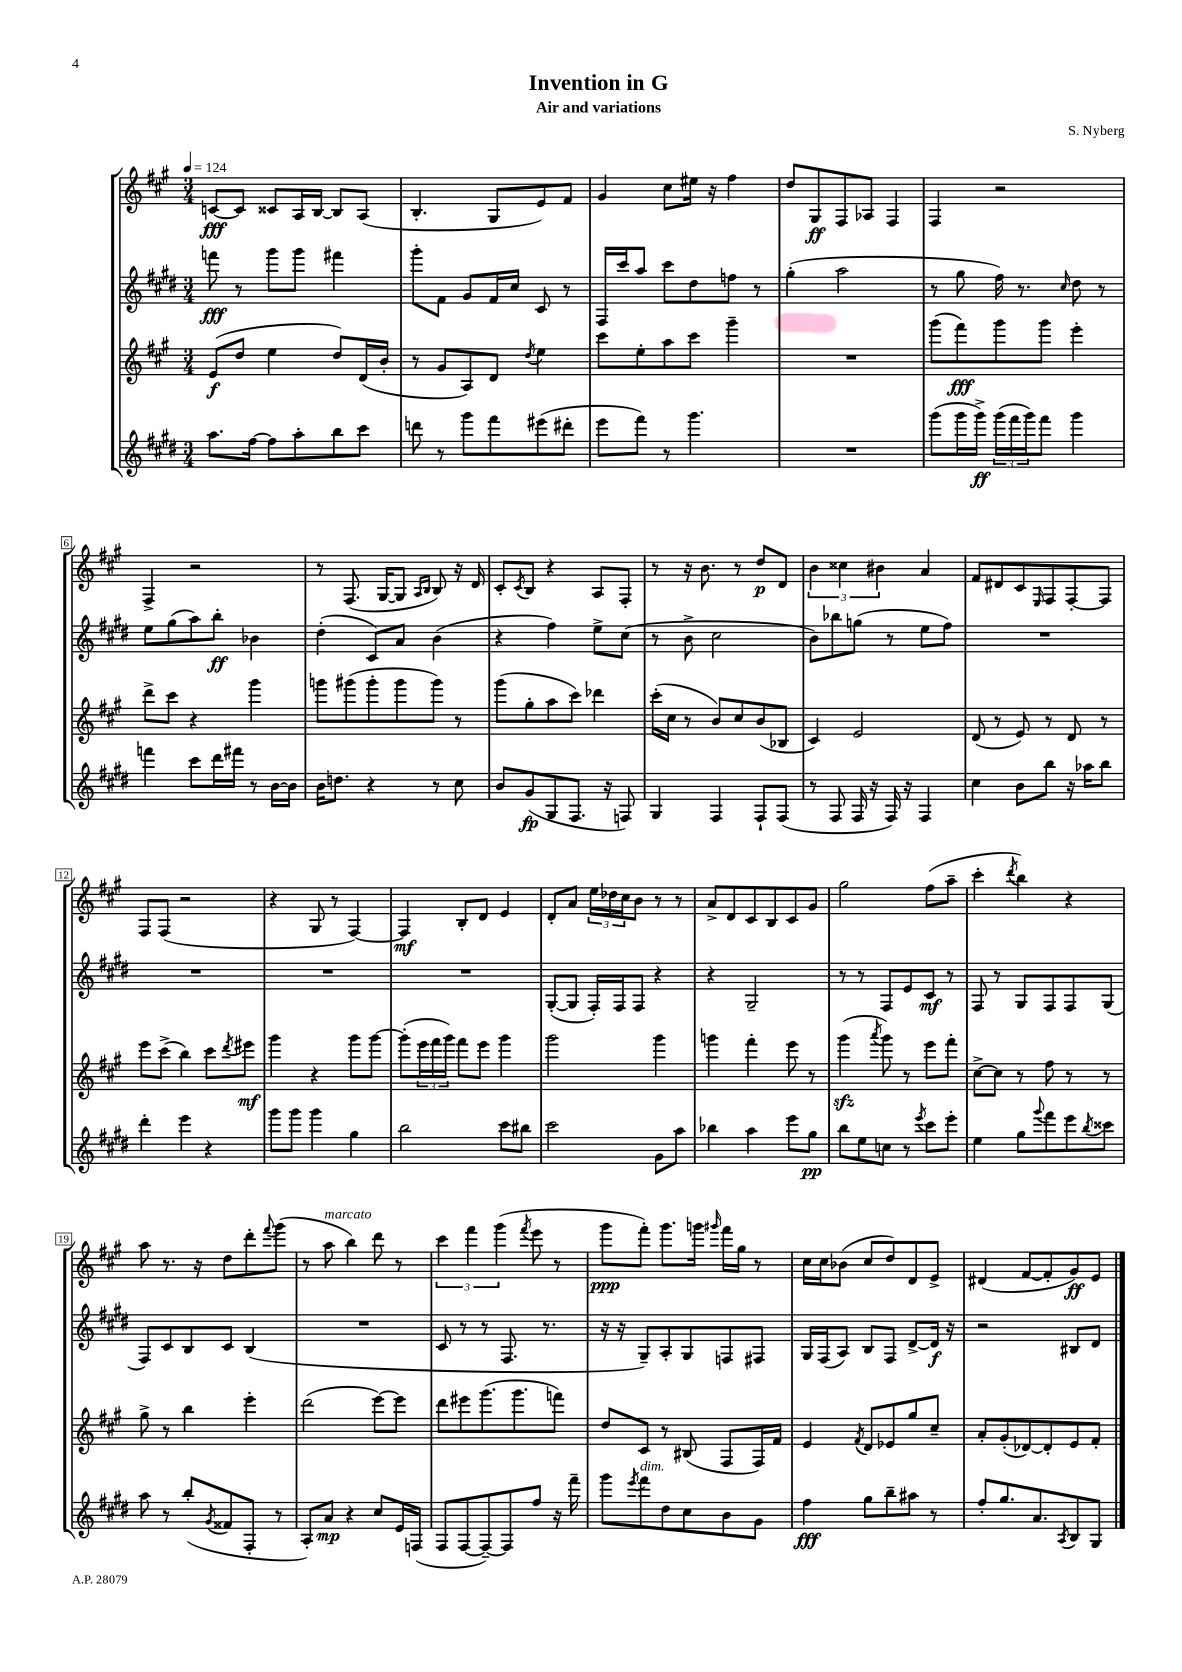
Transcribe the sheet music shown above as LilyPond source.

\header { title = "Invention in G" composer = "S. Nyberg" subtitle = "Air and variations" }
<<
\new StaffGroup <<
\new Staff = "s0" {
    \clef treble \key a \major \numericTimeSignature \time 3/4 \tempo 4 = 124
    c'8~\fff c'8 cisis'8 a16 b16~ b8 a8( |
    b4.-. gis8 e'8) fis'8 |
    gis'4 cis''8 eis''16 r16 fis''4 |
    d''8 gis8\ff fis8 aes8 fis4 |
    fis4 r2 |
    fis4-> r2 |
    r8 fis8.( gis16~ gis8 \grace { a16 b16 } b8) r16 d'16 |
    cis'8-. \acciaccatura { cis'8 } b8 r4 a8 fis8-. |
    r8 r16 b'8. r8 d''8\p d'8 |
    \tuplet 3/2 { b'4 cisis''4 bis'4 } a'4 |
    fis'8 dis'8 cis'8 \grace { e16 } fis8 fis8~-. fis8 |
    fis8 fis8( r2 |
    r4 gis8 r8 fis4~) |
    fis4\mf b8-. d'8 e'4 |
    d'8-. a'8 \tuplet 3/2 { e''16 des''16 cis''16 } b'8 r8 r8 |
    a'8-> d'8 cis'8 b8 cis'8 gis'8 |
    gis''2 fis''8( a''8-- |
    cis'''4-. \acciaccatura { d'''8 } b''4) r4 |
    a''8 r8. r16 d''8 d'''8-. \appoggiatura { fis'''8 } gis'''8( |
    r8 a''8^\markup { \italic "marcato" } b''4) d'''8 r8 |
    \tuplet 3/2 { cis'''4 fis'''4 gis'''4( } \acciaccatura { fis'''8 } e'''8 r8 |
    gis'''8\ppp fis'''8-.) gis'''8. g'''16 \grace { gis'''16 } fis'''16 gis''16 r8 |
    cis''16 cis''16 bes'8( cis''8 d''8) d'8 e'8-> |
    dis'4( fis'8~ fis'8-. gis'8\ff) e'8 \bar "|." |
}
\new Staff = "s1" {
    \clef treble \key e \major \numericTimeSignature \time 3/4
    f'''8\fff r8 gis'''8 gis'''8 fis'''4 |
    gis'''8-. fis'8 gis'8 fis'16 cis''16 cis'8 r8 |
    fis16 cis'''16 a''8 cis'''8 dis''8 f''8 r8 |
    gis''4-.( a''2 |
    r8 gis''8 fis''16) r8. \grace { cis''16 } dis''8 r8 |
    e''8 gis''8( a''8) b''8-.\ff bes'4 |
    dis''4-.( cis'8) a'8 b'4( |
    r4 fis''4) e''8-> cis''8( |
    r8 b'8-> cis''2 |
    b'8) bes''8 g''8( r8 e''8 fis''8) |
    R2. |
    R2. |
    R2. |
    R2. |
    gis8~-.( gis8 fis16-.) fis16 fis8 r4 |
    r4 gis2-- |
    r8 r8 fis8 e'8 cis'8\mf r8 |
    fis8 r8 gis8 fis8 fis8 gis8( |
    fis8) cis'8 b8 cis'8 b4( |
    R2. |
    cis'8 r8 r8 fis8. r8. |
    r16 r16 gis8--) a8-. gis8 f8 fis8 |
    gis16 fis16( a8) b8 fis8 dis'8~-> dis'16\f r16 |
    r2 bis8 dis'8 \bar "|." |
}
\new Staff = "s2" {
    \clef treble \key a \major \numericTimeSignature \time 3/4
    e'8\f( d''8 e''4 d''8) d'16( b'16-. |
    r8 gis'8 a8) d'8 \acciaccatura { d''8 } e''4 |
    cis'''8 e''8-. a''8 cis'''8 gis'''4-- |
    R2. |
    gis'''8( fis'''8\fff) gis'''8 gis'''8 e'''4-. |
    d'''8-> cis'''8 r4 gis'''4 |
    g'''8 gis'''8( gis'''8-. gis'''8 gis'''8) r8 |
    gis'''8( gis''8-. a''8 cis'''8) des'''4 |
    cis'''16-.( cis''16 r8 b'8) cis''8 b'8( bes8 |
    cis'4) e'2 |
    d'8( r8 e'8) r8 d'8 r8 |
    e'''8 cis'''8->( b''4) cis'''8 \acciaccatura { d'''8 } eis'''8\mf |
    gis'''4 r4 gis'''8 gis'''8~ |
    gis'''8-.( \tuplet 3/2 { e'''16 fis'''16 gis'''16) } fis'''8 e'''8 gis'''4 |
    gis'''2 gis'''4 |
    g'''4 fis'''4-. e'''8 r8 |
    gis'''4\sfz( \acciaccatura { a'''8 } gis'''8) r8 e'''8 fis'''8-. |
    cis''8~-> cis''8 r8 fis''8 r8 r8 |
    gis''8-> r8 b''4 e'''4-. |
    d'''2( e'''8~) e'''8 |
    d'''8 eis'''8 gis'''8.( gis'''8. f'''8) |
    d''8 cis'8 r8 bis8( fis8 fis16) fis'16 |
    e'4 \acciaccatura { fis'8 } d'8 ees'8 gis''8 cis''8-- |
    a'8-. gis'8-.( des'8~) des'8-. e'8 fis'8-. \bar "|." |
}
\new Staff = "s3" {
    \clef treble \key e \major \numericTimeSignature \time 3/4
    a''8. fis''16~ fis''8 a''8-. b''8 cis'''8 |
    d'''8 r8 gis'''8 fis'''8 eis'''8( dis'''8-. |
    e'''8 fis'''8) r8 gis'''4. |
    R2. |
    gis'''8( gis'''16 gis'''16->\ff) \tuplet 3/2 { gis'''16( fis'''16 gis'''16) } fis'''8 gis'''4 |
    f'''4 cis'''8 dis'''16 fis'''16 r8 b'16~ b'16 |
    b'16 d''8. r4 r8 cis''8 |
    b'8 gis'8\fp( gis8 fis8. r16 f8) |
    gis4 fis4 fis8-! fis8( |
    r8 fis8 fis16 r16 fis16) r16 fis4 |
    cis''4 b'8 b''8 r16 aes''16 b''8 |
    dis'''4-. e'''4 r4 |
    gis'''8 gis'''8 gis'''4 gis''4 |
    b''2 cis'''8 bis''8 |
    cis'''2 gis'8 a''8 |
    bes''4 a''4 e'''8 gis''8\pp |
    b''8 e''8 c''8 r8 \acciaccatura { e'''8 } cis'''8 e'''8-. |
    e''4 gis''8 \appoggiatura { gis'''8 } fis'''8 e'''8 \acciaccatura { b''8 } cisis'''8 |
    a''8 r8 b''8-.( \acciaccatura { gis'8 } fisis'8 fis8-. r8 |
    a8-.) a'8\mp r4 cis''8 e'16 f16( |
    fis8 fis8~ fis8~--) fis8 fis''8 r16 fis'''16-- |
    gis'''8 \acciaccatura { e'''8 } fis'''8^\markup { \italic "dim." } dis''8 cis''8 b'8 gis'8 |
    fis''4\fff gis''8 b''8-- ais''8 r8 |
    fis''8-. gis''8. a'8. \acciaccatura { a8 } b8 gis8 \bar "|." |
}
>>
>>
\layout { \context { \Score \override BarNumber.stencil = #(make-stencil-boxer 0.1 0.3 ly:text-interface::print) } }
